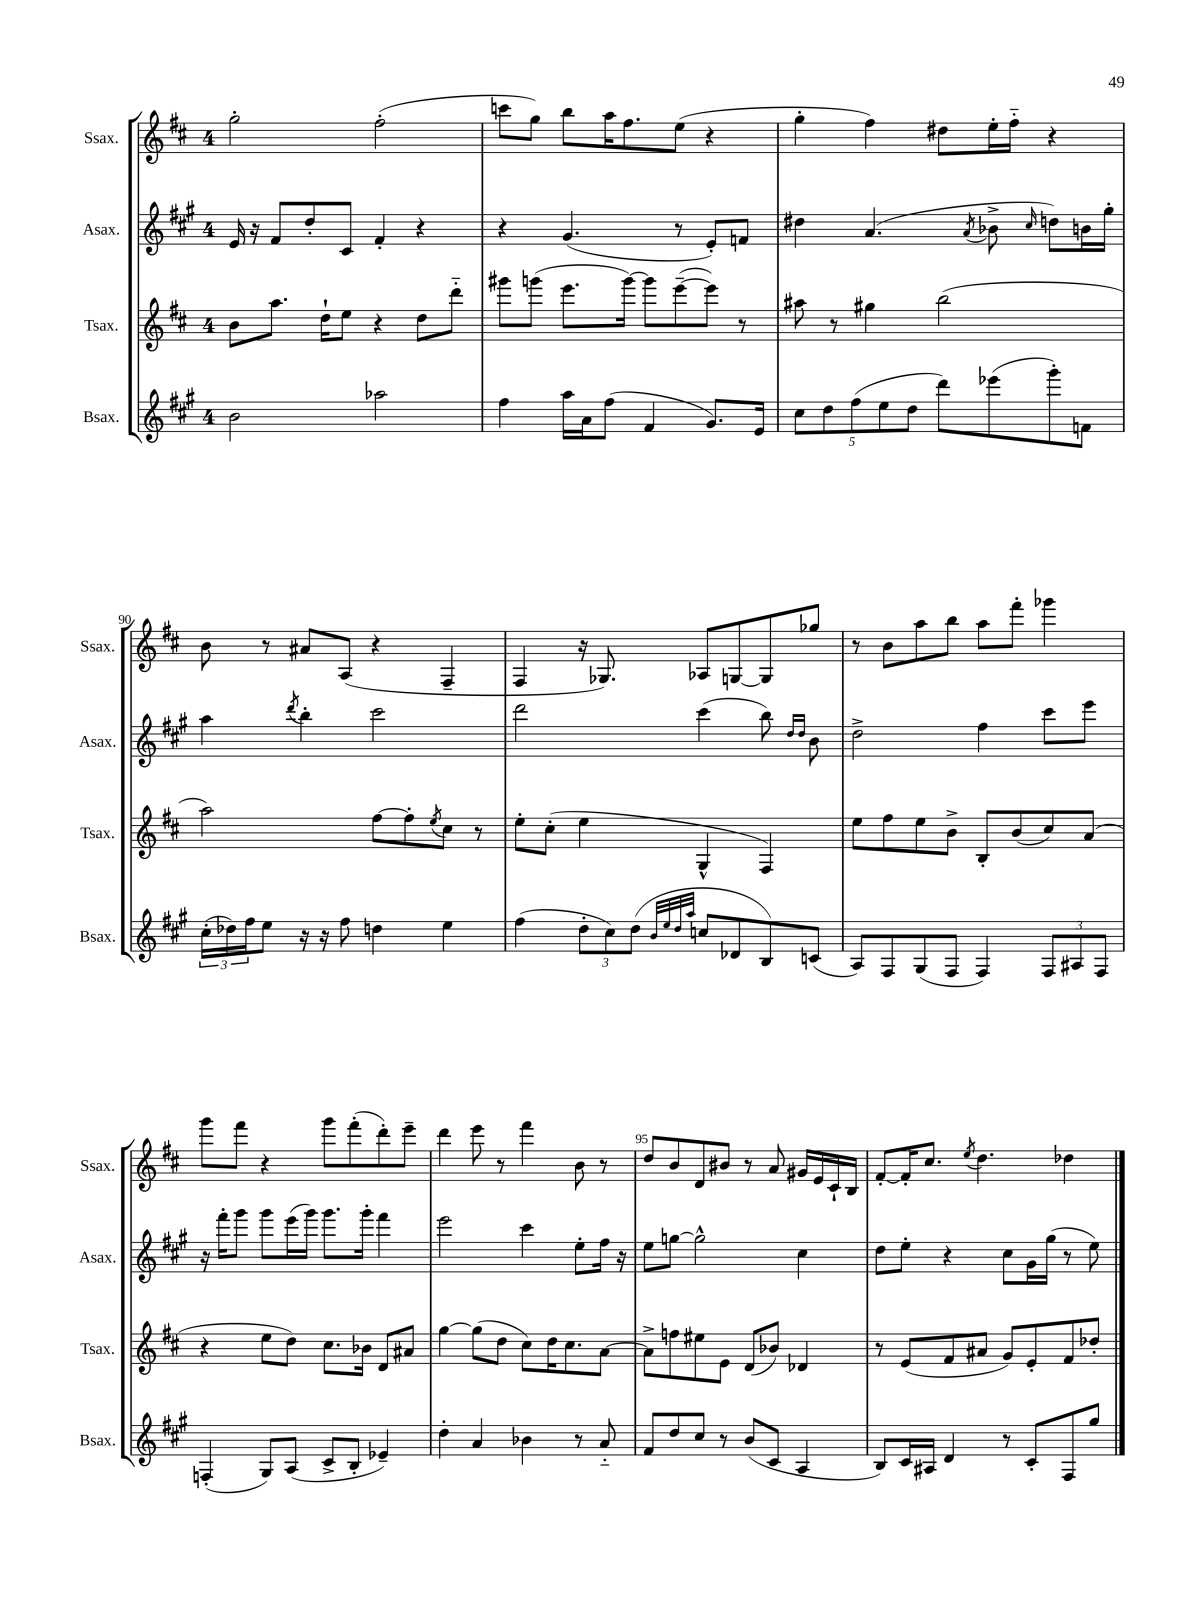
<<
\new StaffGroup <<
\new Staff = "s0" \with { instrumentName = "Ssax." shortInstrumentName = "Ssax." } {
    \clef treble \key d \major \once \override Staff.TimeSignature.style = #'single-digit \time 4/4
    g''2-. fis''2-.( |
    c'''8 g''8) b''8 a''16 fis''8. e''8( r4 |
    g''4-. fis''4) dis''8 e''16-. fis''16-_ r4 |
    b'8 r8 ais'8 a8( r4 fis4-- |
    fis4 r16 ges8.) aes8 g8~ g8 ges''8 |
    r8 b'8 a''8 b''8 a''8 fis'''8-. ges'''4 |
    g'''8 fis'''8 r4 g'''8 fis'''8-.( d'''8-.) e'''8-- |
    d'''4 e'''8 r8 fis'''4 b'8 r8 |
    d''8 b'8 d'8 bis'8 r8 a'8 gis'16 e'16 cis'16-! b16 |
    fis'8~-. fis'16-. cis''8. \acciaccatura { e''8 } d''4. des''4 \bar "|." |
}
\new Staff = "s1" \with { instrumentName = "Asax." shortInstrumentName = "Asax." } {
    \clef treble \key a \major \once \override Staff.TimeSignature.style = #'single-digit \time 4/4
    e'16 r16 fis'8 d''8-. cis'8 fis'4-. r4 |
    r4 gis'4.( r8 e'8-.) f'8 |
    dis''4 a'4.( \acciaccatura { a'8 } bes'8-> \grace { cis''16 } d''8) b'16 gis''16-. |
    a''4 \acciaccatura { d'''8 } b''4-. cis'''2 |
    d'''2 cis'''4( b''8) \grace { d''16 d''16 } b'8 |
    d''2-> fis''4 cis'''8 e'''8 |
    r16 fis'''16-. gis'''8 gis'''8 e'''16( gis'''16) gis'''8. gis'''16-. fis'''4 |
    e'''2 cis'''4 e''8-. fis''16 r16 |
    e''8 g''8~ g''2-^ cis''4 |
    d''8 e''8-. r4 cis''8 gis'16 gis''16( r8 e''8) \bar "|." |
}
\new Staff = "s2" \with { instrumentName = "Tsax." shortInstrumentName = "Tsax." } {
    \clef treble \key d \major \once \override Staff.TimeSignature.style = #'single-digit \time 4/4
    b'8 a''8. d''16-! e''8 r4 d''8 d'''8-_ |
    gis'''8 g'''8( e'''8. g'''16~) g'''8 e'''8~--( e'''8) r8 |
    ais''8 r8 gis''4 b''2( |
    a''2) fis''8~ fis''8-. \acciaccatura { e''8 } cis''8 r8 |
    e''8-. cis''8-.( e''4 g4-^ fis4) |
    e''8 fis''8 e''8 b'8-> b8-. b'8( cis''8) a'8( |
    r4 e''8 d''8) cis''8. bes'16 d'8 ais'8 |
    g''4~ g''8( d''8 cis''8) d''16 cis''8. a'8~ |
    a'8-> f''8 eis''8 e'8 d'8( bes'8) des'4 |
    r8 e'8( fis'8 ais'8 g'8) e'8-. fis'8 des''8-. \bar "|." |
}
\new Staff = "s3" \with { instrumentName = "Bsax." shortInstrumentName = "Bsax." } {
    \clef treble \key a \major \once \override Staff.TimeSignature.style = #'single-digit \time 4/4
    b'2 aes''2 |
    fis''4 a''16 a'16 fis''8( fis'4 gis'8.) e'16 |
    \tuplet 5/4 { cis''8 d''8 fis''8( e''8 d''8 } d'''8) ees'''8( gis'''8-.) f'8 |
    \tuplet 3/2 { cis''16-.( des''16) fis''16 } e''8 r16 r16 fis''8 d''4 e''4 |
    fis''4( \tuplet 3/2 { d''8-. cis''8) d''8( } \grace { b'32 e''32 d''32 a''32 } c''8 des'8 b8) c'8( |
    a8) fis8 gis8( fis8 fis4) \tuplet 3/2 { fis8 ais8 fis8 } |
    f4-.( gis8) a8( cis'8-> b8-. ees'4--) |
    d''4-. a'4 bes'4 r8 a'8-_ |
    fis'8 d''8 cis''8 r8 b'8( cis'8 a4 |
    b8) cis'16 ais16 d'4 r8 cis'8-. fis8 gis''8 \bar "|." |
}
>>
>>
\layout { \context { \Score currentBarNumber = #87 \override BarNumber.break-visibility = ##(#f #t #t) barNumberVisibility = #(every-nth-bar-number-visible 5) } }
